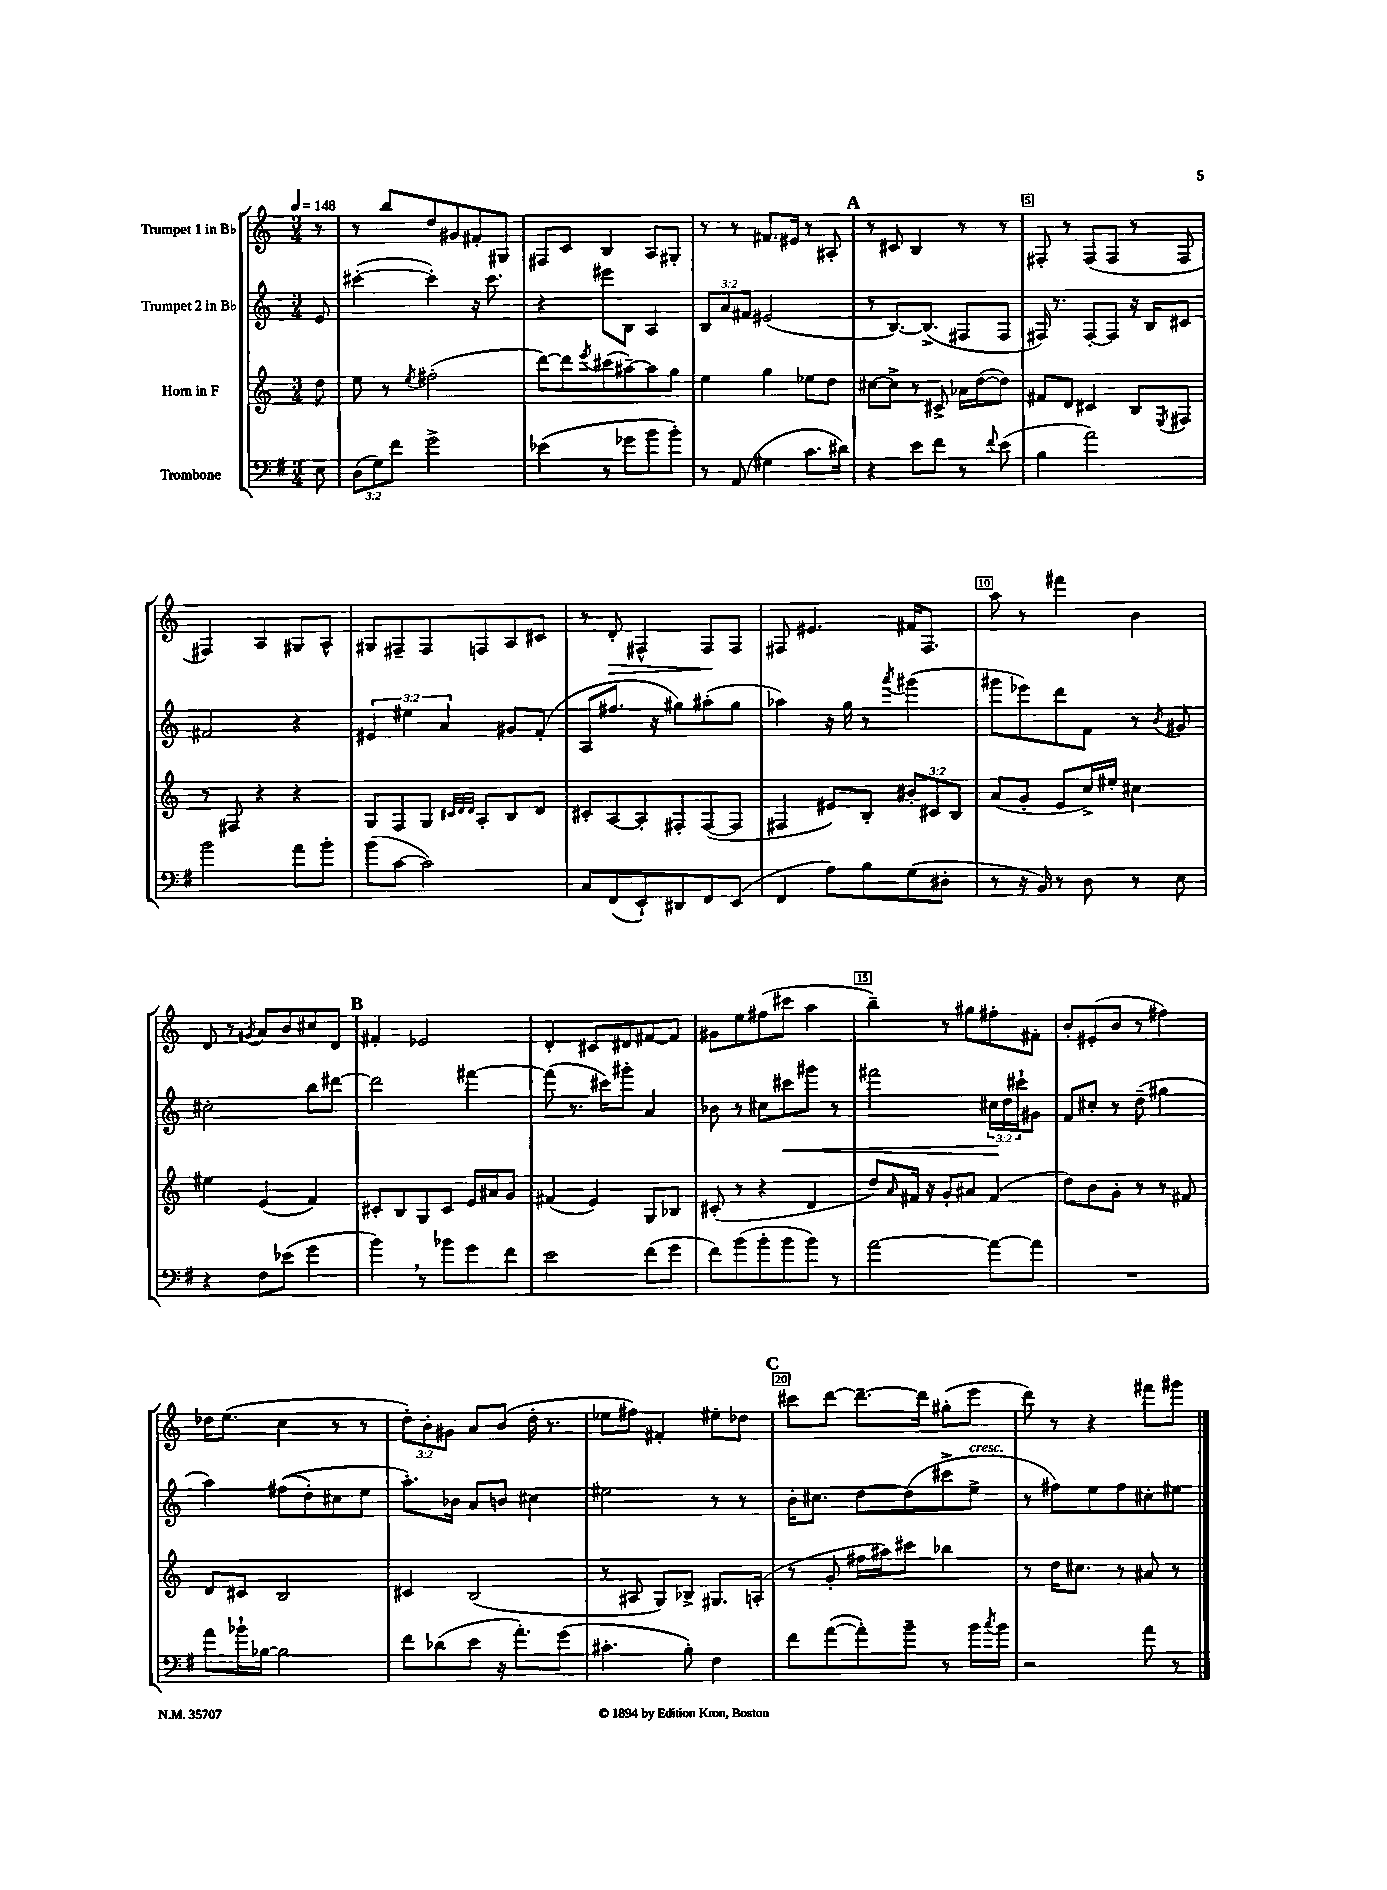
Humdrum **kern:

**kern	**kern	**kern	**kern
*staff4	*staff3	*staff2	*staff1
*clefF4	*clefG2	*clefG2	*clefG2
*k[f#]	*k[]	*k[]	*k[]
*M3/4	*M3/4	*M3/4	*M3/4
*MM148	*MM148	*MM148	*MM148
8E	8dd	8e	8r
=	=	=	=
(12D	8ee	([4ccc#'	8r
12G)	.	.	.
.	8r	.	8bb
12f#	.	.	.
.	8qee	.	.
2g^	(2ff#'	4ccc#'])	8dd
.	.	.	8g#
.	.	16r	8f#'
.	.	8.ccc#	.
.	.	.	8G#
=	=	=	=
(4e-	[8ddd)	4r	8F#
.	8ddd]	.	8c
.	8qeee	.	.
8r	(8ccc#	8eee#	4B
8g-	[8aa#~)	8B	.
8b	8aa#]	4A	8A
8b')	8gg	.	8G#'
=	=	=	=
8r	4ee	12B	8r
.	.	12a	.
(8AA	.	.	8r
.	.	12f#	.
4G#	4gg	(2e#	8.f#
.	.	.	16e#
8.c	8ee-	.	8r
.	8dd	.	8A#'
16d#)	.	.	.
=	=	=	=
4r	[8cc#	8r	8r
.	8cc#^]	[8.B)	8c#
8e	8r	.	4B
.	.	(8.B^]	.
8f#	8c#^	.	.
8r	16a-	8F#	8r
.	([16dd	.	.
8qqf#	.	.	.
(8e	8dd])	8F#	8r
=	=	=	=
4B	8f#	16F#)	8F#'
.	.	8.r	.
.	8d	.	8r
2a)	4c#	[8F#'	(8F#
.	.	8F#]	8F#
.	8B	16r	8r
.	.	16B	.
.	8qE	.	.
.	8F#	8c#	8F#
=	=	=	=
2b	8r	2f#	4F#)
.	8F#	.	.
.	4r	.	4A
8a	4r	4r	8G#
8b'	.	.	8A^^
=	=	=	=
(8b	8G	6e#	8G#
[8c	8F	.	8F#~
.	.	6ee#	.
2c])	8G	.	8F#
.	.	6a	.
.	32qqc#	.	.
.	32qqd	.	.
.	32qqd	.	.
.	8A'	.	8F
.	8B	8g#	8A
.	8d	(8f'	8c#
=	=	=	=
8C	8c#'	8A	8r
(8FF#	[8A	8.ff#	8d'
8EE`)	8A']	.	4F#^^
.	.	16r	.
8DD#	8F#'	8gg#)	.
8FF#	([8F#	(8aa#'	8F#
(8EE	8F#]	8gg#	8F#
=	=	=	=
4FF#	4F#	4aa-)	8F#
.	.	.	4.e#
8A)	8e#)	16r	.
.	.	16gg	.
8B	8B'	8r	.
.	.	8qaaa	.
(8G	12b#'	(4ggg#	16f#
.	.	.	8.F#
.	12c#	.	.
8D#'	.	.	.
.	12B	.	.
=	=	=	=
8r	(8a	8ggg#	8aa
16r	8g'	8eee-)	8r
16BB)	.	.	.
8r	8e	8ddd	4fff#
8D	16cc^)	8f	.
.	16ee#'	.	.
8r	4cc#	8r	4b
.	.	8qb	.
8E	.	8g#	.
=	=	=	=
4r	4ee#	2cc#'	8d
.	.	.	8r
.	.	.	8qg#
8F#	(4e	.	8a
(8e-	.	.	8b
4g	4f)	8bb	8cc#
.	.	[8ddd#	8d
=	=	=	=
4b)	8c#'	2ddd#]	4f#'
.	8B	.	.
8r	8G	.	2e-
8b-	8c#	.	.
8g	16e	[4fff#	.
.	16a#	.	.
8f#	8g	.	.
=	=	=	=
2e	(4f#	(8fff#]	4d'
.	.	8.r	.
.	4e)	.	8c#
.	.	16ccc#)	.
.	.	8ggg#'	8d#
(8f#	8G	4a	[8f#
8g	8B-	.	8f#]
=	=	=	=
8f#)	(8c#'	8b-	8g#
(8b	8r	8r	8ee
8b'	4r	8cc#	(8ff#
8b	.	8ccc#	8ccc#
8b)	4d	8ggg#	4aa
8r	.	8r	.
=	=	=	=
[2a	8dd)	2fff#	4bb~)
.	16qqa	.	.
.	16f#	.	.
.	16r	.	.
.	8g'	.	8r
.	8a#	.	8gg#
8a_	(4f#	24cc#	8ff#'
.	.	24dd	.
.	.	24ccc#`	.
8a]	.	8g#	8f#'
=	=	=	=
2.r	8dd)	8f	8b'
.	8b	8cc#'	(8e#'
.	8g'	8r	8b
.	8r	(8dd~	8r
.	8r	4gg#	4ff#)
.	8f#	.	.
=	=	=	=
8a	8d	4aa)	16dd-
.	.	.	(8.ee
16b-`	8c#	.	.
[16B-	.	.	.
2B-]	2B	&((8ff#	4cc
.	.	8dd')	.
.	.	8cc#	8r
.	.	8ee	8r
=	=	=	=
8f#	4c#	8.aa'&)	12dd')
.	.	.	12b'
(8d-	.	.	.
.	.	.	12g#
.	.	16b-	.
8e	(2B	8a	8a
16r	.	8b	(8b
8.a')	.	.	.
.	.	4cc#	16dd'
.	.	.	8.r
(8g	.	.	.
=	=	=	=
4.c#'	8r	2ee#	8ee-
.	8A#	.	8ff#)
.	8G)	.	4f#'
8B')	8B-^	.	.
4F#	8.G#	8r	8ee#'
.	.	8r	8dd-
.	(16A'	.	.
=	=	=	=
8f#	8r	16b'	8ccc#
.	.	8.cc#	.
([8a	8g'	.	[8ddd
8a'])	16ff#	[8dd	8.ddd~_
.	16aa#)	.	.
8b~	8ccc#	(8dd]	.
.	.	.	16ddd]
8r	4bb-	8ccc#^	(8gg#'
16b	.	8ee^	8eee
8qcc	.	.	.
16b	.	.	.
=	=	=	=
2r	8r	8r	8ddd)
.	16dd	8ff#)	8r
.	8.cc#	.	.
.	.	8ee	4r
.	8r	8ff#	.
8a	8a#	8cc#'	8fff#
8r	8r	8ee#	8ggg#
==	==	==	==
*-	*-	*-	*-
